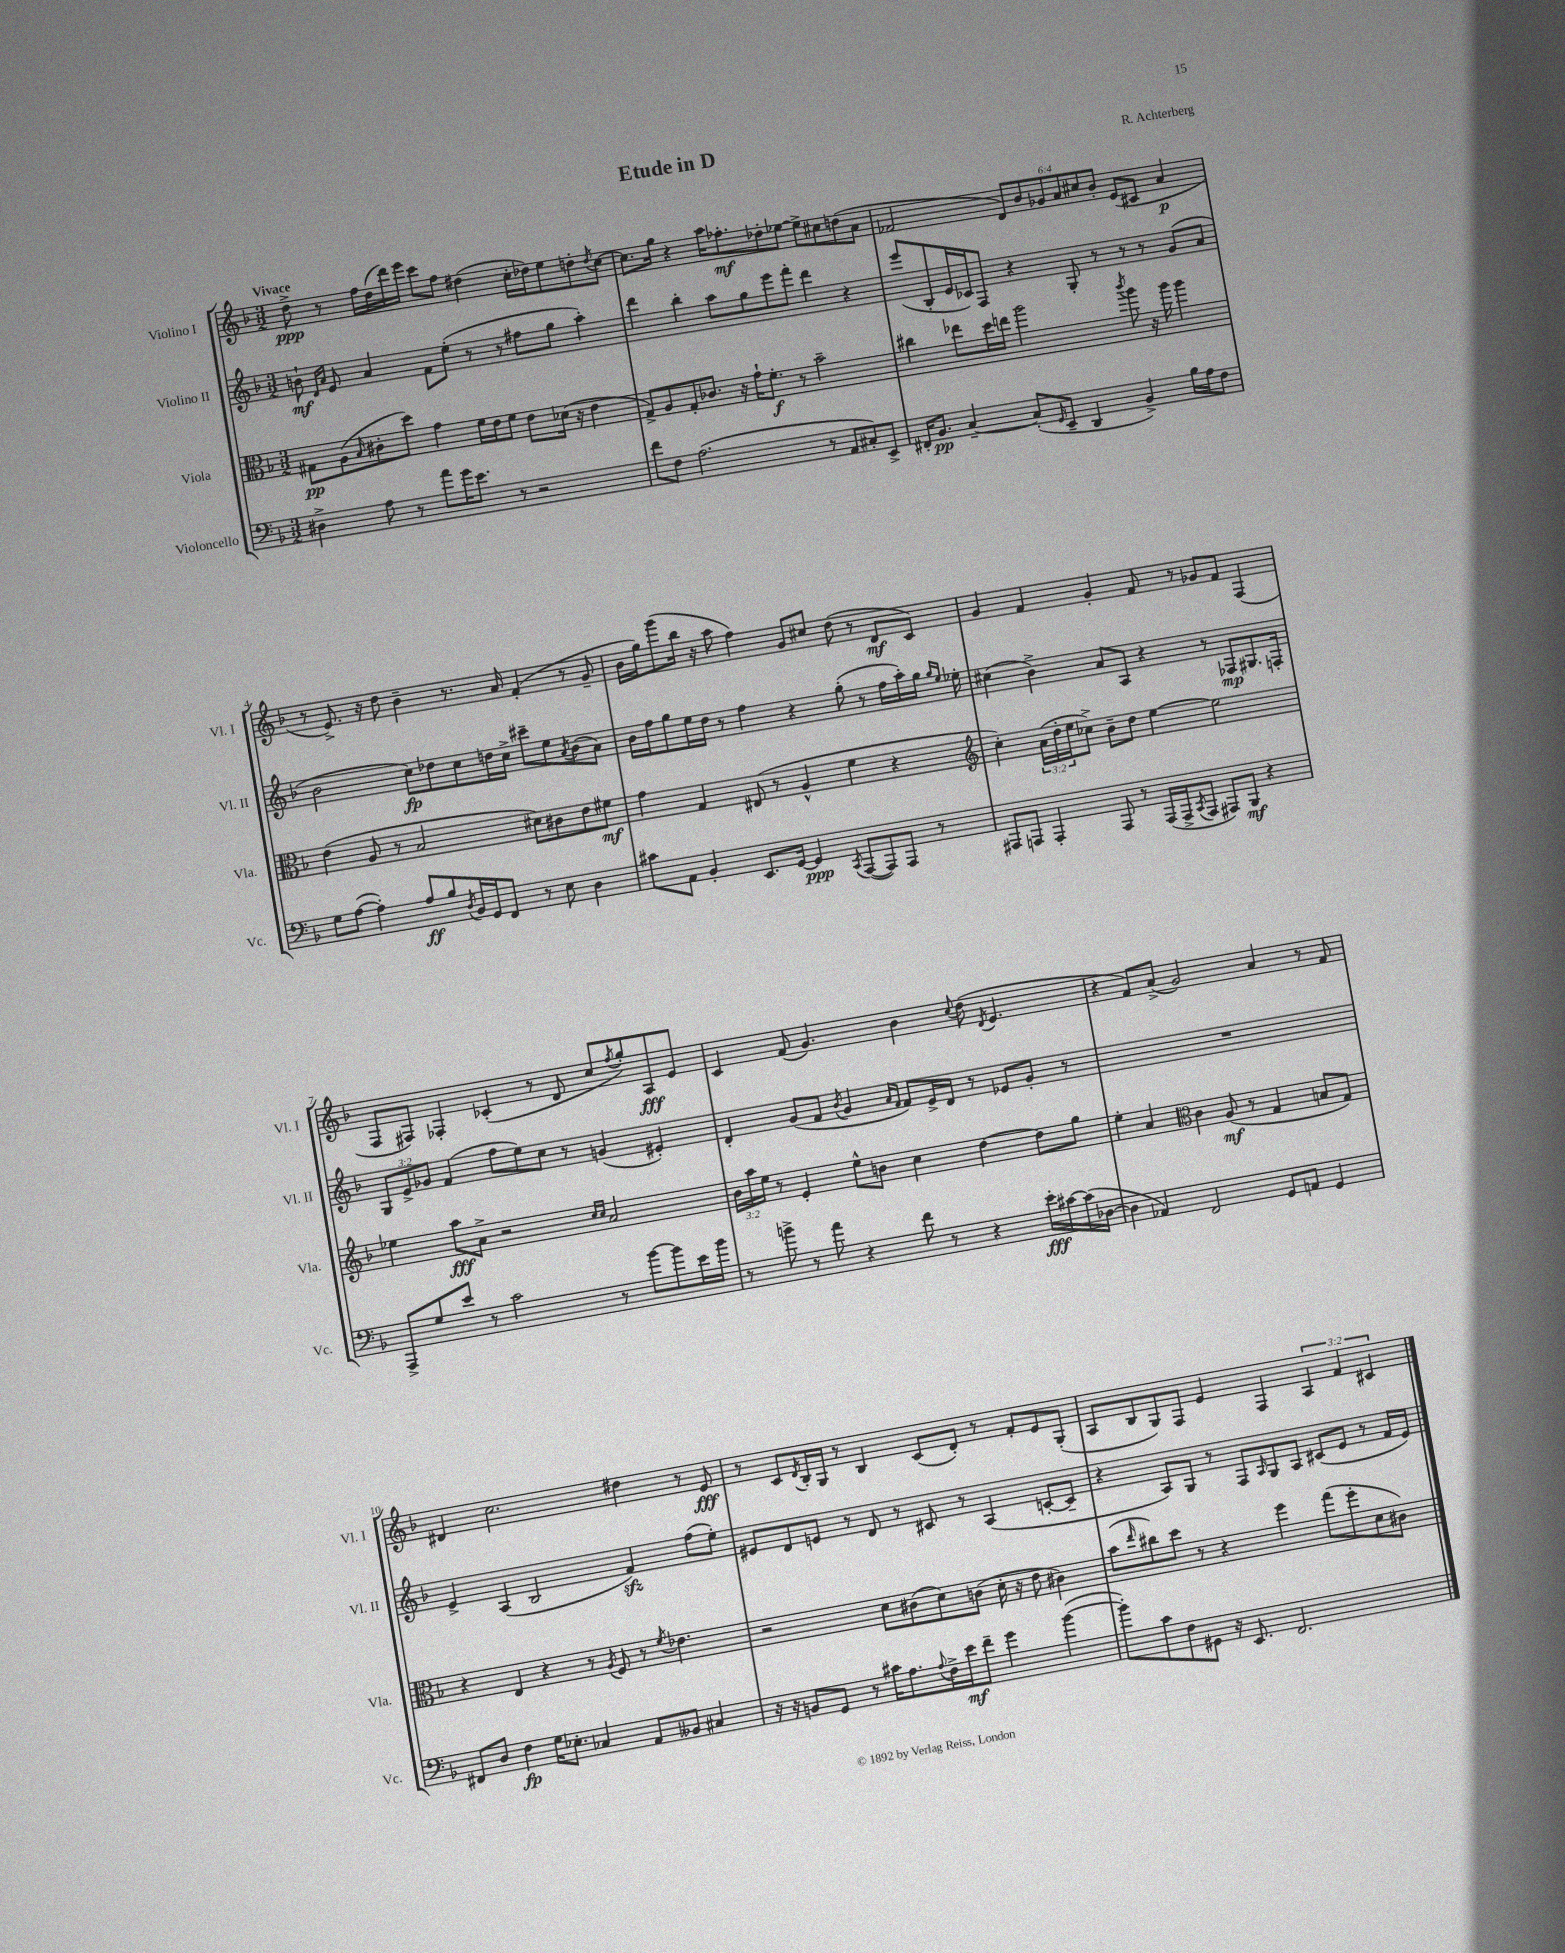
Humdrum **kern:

**kern	**dynam	**kern	**dynam	**kern	**dynam	**kern	**dynam
*part4	*part4	*part3	*part3	*part2	*part2	*part1	*part1
*staff4	*staff4	*staff3	*staff3	*staff2	*staff2	*staff1	*staff1
*I"Violoncello	*	*I"Viola	*	*I"Violino II	*	*I"Violino I	*
*I'Vc.	*	*I'Vla.	*	*I'Vl. II	*	*I'Vl. I	*
*clefF4	*	*clefC3	*	*clefG2	*	*clefG2	*
*k[b-]	*	*k[b-]	*	*k[b-]	*	*k[b-]	*
*M3/2	*	*M3/2	*	*M3/2	*	*M3/2	*
=1	=1	=1	=1	=1	=1	=1	=1
!	!	!	!	!	!	!LO:TX:a:B:t=Vivace	!
4D#X^\	.	8G#X\L	pp	8bn`\	mf	8dd^\	ppp
.	.	.	.	16qqd/LL	.	.	.
.	.	.	.	16qqa/JJ	.	.	.
.	.	(8A\	.	8e/	.	8r	.
.	.	16qqB-/	.	.	.	.	.
8A\	.	8c#X'\	.	4a/	.	16ff\LL	.
.	.	.	.	.	.	(16dd\	.
8r	.	8dd\J)	.	.	.	16ddd\)	.
.	.	.	.	.	.	16eee\JJ	.
8a\L	.	4g\	.	8f\L	.	8ccc\L	.
16g\K	.	.	.	(8ee'\J	.	8ff\J	.
8.e\J	.	.	.	.	.	.	.
.	.	16f\LL	.	8r	.	(4dd#X\	.
.	.	16e\J	.	.	.	.	.
8r	.	8f\J	.	8r	.	.	.
2r	.	8e\L	.	8ff#X\L	.	16cc'\LL	.
.	.	.	.	.	.	16dd-X\J)	.
.	.	(16d-X\Jk	.	8gg\J	.	8ee\	.
.	.	16r	.	.	.	.	.
.	.	4e\	.	4aa'\)	.	8ddn'\	.
.	.	.	.	.	.	8qdd/	.
.	.	.	.	.	.	[8cc\J	.
=2	=2	=2	=2	=2	=2	=2	=2
8f\L	.	8G^/L)	.	4ddd\	.	8.cc\L]	.
8F\J	.	8A/	.	.	.	.	.
.	.	.	.	.	.	16gg\Jk	.
(2.A\	.	8G'/	.	4bb-'\	.	4r	.
.	.	8.c-X/J	.	.	.	.	.
.	.	.	.	8aa\L	.	16aa\KL	.
.	.	16r	.	.	.	8.ff-X'\	mf
.	.	16g`\KL	.	8gg\	.	.	.
.	.	8.f'\J	f	.	.	.	.
.	.	.	.	8eee\	.	8dd-X'\	.
.	.	8r	.	8fff'\J	.	[8ee-X\J	.
8r	.	2b-~\	.	4ddd\	.	8ee-^\L]	.
8AA/L	.	.	.	.	.	8cc#X\	.
8C#X'/)	.	.	.	4r	.	(8ddn\	.
8EE^/J	.	.	.	.	.	8a\J	.
=3	=3	=3	=3	=3	=3	=3	=3
16FF#X'/KL	.	4cc#X\	.	(8eee/L	.	2f-X/	.
8.BB-/J	pp	.	.	.	.	.	.
.	.	.	.	8B-'/	.	.	.
[4C~/	.	8ee-X\L	.	16e/L	.	.	.
.	.	.	.	16c-X/J)	.	.	.
.	.	16dd\L	.	8F/J	.	.	.
.	.	16een\JJ	.	.	.	.	.
(8C'/L]	.	2aa\	.	4r	.	12d/L)	.
.	.	.	.	.	.	12b-/	.
16qqGG/	.	.	.	.	.	.	.
8EE~/J	.	.	.	.	.	.	.
.	.	.	.	.	.	12g-X/	.
4DD/	.	.	.	8G'/	.	12a/	.
.	.	.	.	.	.	12cc#X/	.
.	.	.	.	8r	.	.	.
.	.	.	.	.	.	12b-'/J	.
.	.	8qccc/	.	.	.	.	.
4BB-^/)	.	8aa\	.	8r	.	(8e/L	.
.	.	16r	.	8r	.	8c#X/J	.
.	.	16aa\	.	.	.	.	.
16B-\LL	.	4aa\	.	(8g/L	.	4a/	p
16A\J	.	.	.	.	.	.	.
8F\J	.	.	.	8a/J	.	.	.
!!LO:LB:g=z
=4	=4	=4	=4	=4	=4	=4	=4
8G\L	.	(4e\	.	2b-\	.	8r	.
([8A\J	.	.	.	.	.	8.e^/)	.
4A'\])	.	8A/	.	.	.	.	.
.	.	.	.	.	.	16r	.
.	.	8r	.	.	.	8dd\	.
8A/L	ff	2B-/	.	8cc\L)	fp	4b-~\	.
8B-/	.	.	.	8dd-X\	.	.	.
8qD/	.	.	.	.	.	.	.
16BB-/L	.	.	.	8cc\	.	8.r	.
16GG/J	.	.	.	.	.	.	.
8FF/J	.	.	.	16ddn\L	.	.	.
.	.	.	.	16cc^\JJ	.	16a/	.
8r	.	8d#X\L)	.	8ccc#X~\L	.	(4f'/	.
8E\	.	8c#X\	.	8ee\	.	.	.
.	.	.	.	8qa/	.	.	.
4D\	.	8e\	.	(8b-\	.	8r	.
.	.	8f#X\J	mf	8a\J)	.	8g~/	.
=5	=5	=5	=5	=5	=5	=5	=5
8c#X\L	.	4g\	.	16b-\LL	.	16b-\LL	.
.	.	.	.	16ff\J	.	16gg\J)	.
8AA\J	.	.	.	8gg\	.	(8ggg\	.
4BB-'/	.	4G/	.	16ee\L	.	16bb-\Jk	.
.	.	.	.	16dd\JJ	.	16r	.
.	.	.	.	8r	.	8aa\	.
8.EE/L	.	(8E#X/	.	4ff\	.	4ff\)	.
.	.	8r	.	.	.	.	.
[16GG/Jk	.	.	.	.	.	.	.
4GG/]	ppp	4A^^/	.	4r	.	8g/L	.
.	.	.	.	.	.	8cc#X/J	.
8qCC/	.	.	.	.	.	.	.
([8AAA/L	.	4f\	.	(8gg'\	.	(8dd\	.
8AAA/])	.	.	.	8r	.	8r	.
8AAA/J	.	4r	.	16ff\LL	.	8d/L	mf
.	.	.	.	16aa'\)	.	.	.
8r	.	.	.	16gg\JJ	.	8c/J)	.
.	.	.	.	16qqgg/LL	.	.	.
.	.	.	.	16qqee/JJ	.	.	.
.	.	.	.	16ee-X'\	.	.	.
=6	=6	=6	=6	=6	=6	=6	=6
*	*	*clefG2	*	*	*	*	*
8AAA#X/L	.	4cc'\)	.	(4cc#X\	.	4g/	.
8AAAn/J	.	.	.	.	.	.	.
4AAA'/	.	(24a\LL	.	4b-^\)	.	4f/	.
.	.	24dd'\	.	.	.	.	.
.	.	24ee\J	.	.	.	.	.
.	.	8cc-X^\J)	.	.	.	.	.
8AAA/	.	8b-~\L	.	8a/L	.	4g'/	.
8r	.	8dd\J	.	8A/J	.	.	.
(16AAA/LL	.	[4ee\	.	4r	.	8f/	.
16AAA^/J	.	.	.	.	.	.	.
8qCC/	.	.	.	.	.	.	.
8AAA/J	.	.	.	.	.	8r	.
8AAA#X/L)	.	2ee\]	.	8r	.	8g-X/L	.
8BBB-/J	mf	.	.	8F-X/L	mp	8f/J	.
4r	.	.	.	8.G#X/	.	(4F/	.
.	.	.	.	16Fn'/Jk	.	.	.
!!LO:LB:g=z
=7	=7	=7	=7	=7	=7	=7	=7
8AAA^/L	.	4ee-X\	.	12G/L	.	8F/L	.
.	.	.	.	12e^/	.	.	.
8G/	.	.	.	.	.	8F#X/J)	.
.	.	.	.	12g-X/J	.	.	.
8e/J	.	8aa\L	fff	(4f/	.	4F-X'/	.
8r	.	8a^\J	.	.	.	.	.
2c\	.	2r	.	8ff\L	.	(4c-X'/	.
.	.	.	.	8ee\)	.	.	.
.	.	.	.	8cc\J	.	8r	.
.	.	.	.	8r	.	8d/	.
.	.	16qqcc/LL	.	.	.	.	.
.	.	16qqcc/JJ	.	.	.	.	.
8r	.	2a/	.	(4gn/	.	8cc/L	.
.	.	.	.	.	.	8qff/	.
[8b-\L	.	.	.	.	.	8gg'/)	.
8b-\]	.	.	.	4e#X'/)	.	8A/	fff
16e\L	.	.	.	.	.	8e/J	.
16b-\JJ	.	.	.	.	.	.	.
=8	=8	=8	=8	=8	=8	=8	=8
8r	.	24b-\LL	.	4d'/	.	4c/	.
.	.	24aa\	.	.	.	.	.
.	.	24ee\JJ	.	.	.	.	.
8bn^\	.	8r	.	.	.	.	.
8r	.	4e'/	.	(8g/L	.	(8f/	.
8a\	.	.	.	8f/J	.	4.g/)	.
.	.	.	.	8qb-/	.	.	.
4r	.	8ee^^\L	.	4g/	.	.	.
.	.	8bn\J	.	.	.	.	.
.	.	.	.	16qqa/LL	.	.	.
.	.	.	.	16qqf/JJ	.	.	.
8f\	.	4cc\	.	8f/L)	.	4b-\	.
8r	.	.	.	16e^/L	.	.	.
.	.	.	.	16d/JJ	.	.	.
.	.	.	.	.	.	8qqcc/	.
4r	.	[4dd\	.	8r	.	(8dd\	.
.	.	.	.	.	.	8qd/	.
.	.	.	.	8e-X/L	.	4.e/	.
16e'\LL	fff	8dd\L]	.	8g'/J	.	.	.
[16c#X\	.	.	.	.	.	.	.
(16c#\]	.	8gg\J	.	8r	.	.	.
[16D-X\JJ	.	.	.	.	.	.	.
=9	=9	=9	=9	=9	=9	=9	=9
4D-\]	.	4ee'\	.	1.r	.	4r	.
4AA-X/)	.	4a/	.	.	.	8f/L)	.
.	.	.	.	.	.	(8a^/J	.
*	*	*clefC3	*	*	*	*	*
2FF/	.	4c\	.	.	.	2g/)	.
.	.	(8A/	mf	.	.	.	.
.	.	8r	.	.	.	.	.
8GG/L	.	4G/	.	.	.	4a/	.
8AAn/J	.	.	.	.	.	.	.
4GG/	.	8Bn/L	.	.	.	8r	.
.	.	8G/J)	.	.	.	8f/	.
!!LO:LB:g=z
=10	=10	=10	=10	=10	=10	=10	=10
8FF#X/L	.	4r	.	4e^/	.	4d#X/	.
8D/J	.	.	.	.	.	.	.
4F\	fp	4E/	.	(4A/	.	2.cc\	.
16G\KL	.	4r	.	2B-/	.	.	.
8.E-X'\J	.	.	.	.	.	.	.
4C-X/	.	8r	.	.	.	.	.
.	.	8qA/	.	.	.	.	.
.	.	8F/	.	.	.	.	.
8AA/L	.	8r	.	4fzz/)	.	4dd#X\	.
.	.	8qf/	.	.	.	.	.
8BB--X/J	.	4.e-X\	.	.	.	.	.
4C#X/	.	.	.	(8ff\L	.	8r	.
.	.	.	.	8ee'\J)	.	8e/	fff
=11	=11	=11	=11	=11	=11	=11	=11
16r	.	2r	.	8e#X/L	.	8r	.
16r	.	.	.	.	.	.	.
8BBn/L	.	.	.	8d/	.	8c/L	.
.	.	.	.	.	.	8qd/	.
8GG/J	.	.	.	8en/J	.	16B-'/L	.
.	.	.	.	.	.	16G/JJ	.
8r	.	.	.	8r	.	8r	.
16c#X\KL	.	8d\L	.	8d/	.	4B-/	.
8.A\	.	.	.	.	.	.	.
.	.	(8c#X\	.	8r	.	.	.
8qqA/	.	.	.	.	.	.	.
16F^\L	.	8d\)	.	8c#X/	.	(8c/L	.
16e\J	mf	.	.	.	.	.	.
8f~\J	.	(8cn\J	.	8r	.	8d'/J)	.
4g\	.	16d'\	.	(4A/	.	8r	.
.	.	16r	.	.	.	.	.
.	.	8e\	.	.	.	8f'/L	.
([4b-\	.	4c#X\)	.	[8cn'/L	.	8e/	.
.	.	.	.	8c~/J]	.	(8G'/J	.
=12	=12	=12	=12	=12	=12	=12	=12
8b-'\L])	.	(8b-\L	.	4r	.	8A/L	.
.	.	16qqee/	.	.	.	.	.
8c\	.	8cc#X\)	.	.	.	8B-/	.
8F\	.	8dd\J	.	8A/L)	.	8G/)	.
8GG#X\J	.	8r	.	8G/J	.	8F/J	.
16r	.	4r	.	8r	.	4e/	.
8.EE/	.	.	.	.	.	.	.
.	.	.	.	8F/L	.	.	.
.	.	.	.	16qqA/	.	.	.
2.FF/	.	4ff\	.	8G/	.	4F/	.
.	.	.	.	8A/J	.	.	.
.	.	(8gg\L	.	(8c#X/L	.	6A/	.
.	.	8ff'\	.	8e/J	.	.	.
.	.	.	.	.	.	6f/	.
.	.	8d\	.	8r	.	.	.
.	.	.	.	.	.	6c#X/	.
.	.	8c#X\J)	.	16f/LL	.	.	.
.	.	.	.	16e/JJ)	.	.	.
==	==	==	==	==	==	==	==
*-	*-	*-	*-	*-	*-	*-	*-
